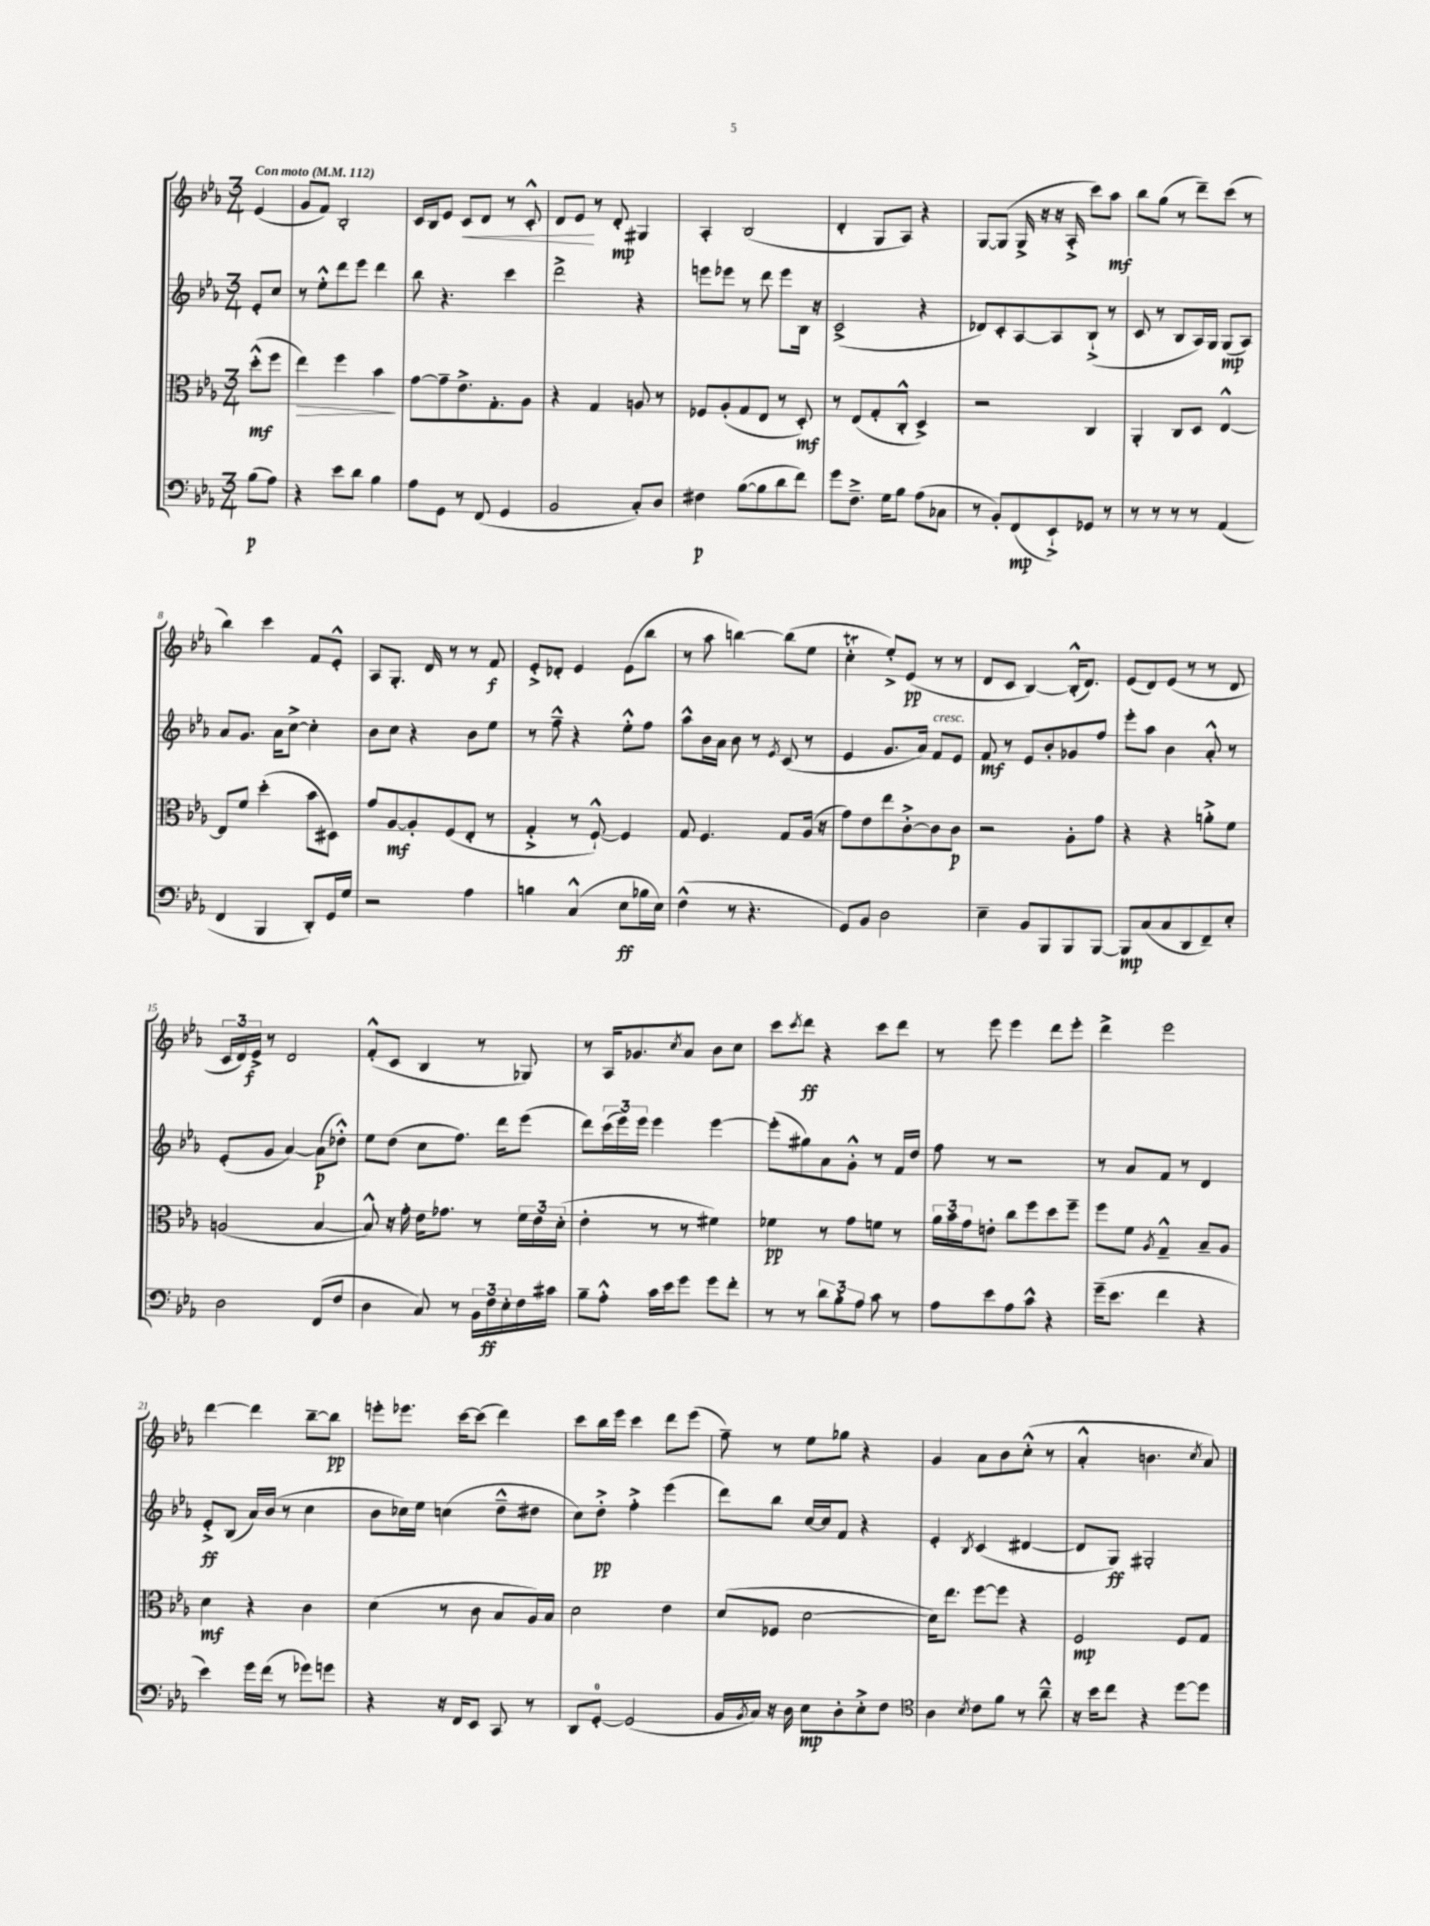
<<
\new StaffGroup <<
\new Staff = "s0" {
    \clef treble \key ees \major \numericTimeSignature \time 3/4 \partial 4 \tempo "Con moto" 4 = 112
    ees'4( |
    g'8 f'8) bes2-. |
    c'16 bes16 ees'8 c'8\< d'8 r8 c'8-.-^ |
    d'8 ees'8\! r8 d'8-.\mp gis4 |
    aes4-. bes2( |
    d'4-. g8 aes8) r4 |
    g8~ g8( g16-> r16 r16 aes16-.-> c'''8) aes''8\mf |
    bes''8 g''8( r8 d'''8--) c'''8( r8 |
    bes''4) c'''4 f'8 ees'8-.-^ |
    aes8 g8.-. d'16 r8 r8 f'8\f |
    ees'8-.-> des'8-. ees'4 ees'8( bes''8 |
    r8 aes''8 b''4~) b''8( ees''8 |
    c''4-.\trill ees''8-.->) ees'8\pp( r8 r8 |
    d'8 c'8 bes4~) bes16-.-^( d'8.) |
    ees'8( d'8) ees'8( r8 r8 d'8 |
    \tuplet 3/2 { c'16 d'16) ees'16->\f } r8 d'2 |
    f'8-.-^( c'8 bes4 r8 ges8) |
    r8 aes16 ges'8. \acciaccatura { c''8 } aes'8 bes'8 c''8 |
    c'''8 \acciaccatura { c'''8 } d'''8\ff r4 c'''8 d'''8 |
    r8 ees'''8 ees'''4 d'''8 ees'''8-. |
    d'''4-> ees'''2 |
    d'''4~ d'''4 bes''8~-- bes''8\pp |
    e'''8-. ees'''8. c'''16~ c'''8( d'''4) |
    c'''8 bes''16 ees'''16 c'''4 d'''8 ees'''8( |
    f''8--) r8 ees''8 ges''8 r4 |
    g'4 aes'8 bes'8 c''8-.-^( r8 |
    aes'4-.-^ b'4. \acciaccatura { c''8 } aes'8) \bar "|." |
}
\new Staff = "s1" {
    \clef treble \key ees \major \numericTimeSignature \time 3/4 \partial 4
    ees'8-. c''8 |
    r8 ees''8-.-^ d'''8 ees'''8 d'''4 |
    bes''8 r4. c'''4 |
    d'''2-> r4 |
    e'''8 ees'''8 r8 d'''8 ees'''8 bes16 r16 |
    c'2->( r4 |
    des'8) c'8-. aes8~ aes8 bes8-!->( r8 |
    c'8 r8 bes8 aes16) g16 g8\mp( aes8) |
    aes'8 g'8. aes'16 c''8~-> c''4-. |
    bes'8 c''8 r4 bes'8 ees''8 |
    r8 f''8---^ r4 ees''8-.-^ f''8 |
    aes''8-^ bes'16 aes'16 bes'8 r8 \acciaccatura { ees'8 } c'8( r8 |
    ees'4 g'8. aes'16) f'8^\markup { \italic "cresc." } ees'8 |
    f'8\mf r8 ees'8 bes'8-. ges'8 f''8 |
    ees'''8-. aes''8 bes'4 aes'8-.-^ r8 |
    ees'8-.( g'8 aes'4~) aes'8\p( des''8-.-^) |
    ees''8 d''8( c''8 f''8.) d'''16 ees'''8( |
    d'''8) \tuplet 3/2 { c'''16( ees'''16) ees'''16 } ees'''4 ees'''4~ |
    ees'''8-.( gis''8) aes'8 g'8-.-^ r8 f'16 d''16 |
    f''8 r8 r2 |
    r8 aes'8 f'8 r8 d'4 |
    ees'8-.->\ff bes8( aes'16) bes'16( r8 c''4 |
    bes'8 ces''16) ees''16 c''4( d''8---^ dis''8 |
    c''8) d''8-.->\pp f''4-.-> ees'''4( |
    d'''8) bes''8 c''16~ c''16 f'8 r4 |
    ees'4-. \acciaccatura { bes8 } c'4( dis'4~ |
    dis'8 g8\ff) gis2-. \bar "|." |
}
\new Staff = "s2" {
    \clef alto \key ees \major \numericTimeSignature \time 3/4 \partial 4
    d''8-.-^\mf( f''8 |
    ees''4\>) f''4 bes'4\! |
    g'8~ g'8-- ees'8.-> g8.-. aes8 |
    r4 g4 a8 r8 |
    fes8 aes8-.( g8 ees8 r8 d8-.\mf) |
    r8 ees8( g8-. c8-.-^ d4->) |
    r2 c4 |
    aes,4-. c8 d8 ees4~-^ |
    ees8 f'8 d''4-.( bes'8 dis8) |
    g'8 aes8~\mf aes8-. f8( ees8-. r8 |
    g4-.-> r8 f8~-!-^) f4 |
    g8 f4. g8 aes16( r16 |
    g'8) ees'8 ees''8 c'8~-.-> c'8 c'8\p |
    r2 aes8-. g'8 |
    r4 r4 a'8-.-> f'8 |
    a2( bes4~ |
    bes8-^) r16 g'16-. ees'16 ges'8. r8 \tuplet 3/2 { f'16 ees'16 d'16-.( } |
    ees'4-. r8 r8 fis'4) |
    fes'4\pp r8 g'8 f'8 r8 |
    \tuplet 3/2 { aes'16 bes'16 g'16 } e'8-. c''8 f''8 d''8 f''8-- |
    f''8 f'8 \acciaccatura { aes8 } g4---^ bes8-- aes8 |
    d'4\mf r4 c'4 |
    d'4( r8 c'8 bes8 aes16) bes16 |
    d'2 ees'4 |
    d'8( fes8 d'2~ |
    d'16) ees''8. f''8~ f''8 r4 |
    f2\mp f8 g8 \bar "|." |
}
\new Staff = "s3" {
    \clef bass \key ees \major \numericTimeSignature \time 3/4 \partial 4
    bes8\p( aes8) |
    r4 ees'8 d'8 bes4 |
    aes8 g,8 r8 f,8( g,4 |
    bes,2 c8-.) d8 |
    fis4\p bes8~( bes8 d'8 f'8) |
    g'8 f8.---> g16 bes8 aes8( ces8 |
    r8 bes,8-.) f,8\mp( ees,8-!->) ges,8 r8 |
    r8 r8 r8 r8 aes,4( |
    f,4 bes,,4 d,8-.) g,16 g16 |
    r2 aes4 |
    b4 c4-^( ees8\ff bes16 ees16) |
    f4-^( r8 r4. |
    g,8) bes,8 d2 |
    ees4-- bes,8 bes,,8 bes,,8 bes,,8~ |
    bes,,8\mp c8( c8 d,8 f,8--) ees8-. |
    d2 f,8( f8 |
    d4 c8) r8 \tuplet 3/2 { bes,16 f16\ff ees16-. } f16 cis'16 |
    bes8-- aes8-.-^ c'16 ees'16 g'8 g'8 f'8-. |
    r8 r8 \tuplet 3/2 { d'8 bes8-. aes8 } c'8 r8 |
    aes8 ees'8 aes8 c'8-^ r4 |
    g'16--( ees'8. f'4 r4 |
    ees'4) g'16 f'16( r8 ges'8) g'8 |
    r4 r16 f,16 ees,8 c,8 r8 |
    d,8 g,8-0~-. g,2( |
    bes,16 \acciaccatura { bes,8 } c16) r16 d16 ees8\mp d8-. ees8-.-> f8 |
    \clef tenor aes4 \acciaccatura { bes8 } c'8 f'8 r8 aes'8---^ |
    r16 bes'16 c''8 r4 d''8~ d''8 \bar "|." |
}
>>
>>
